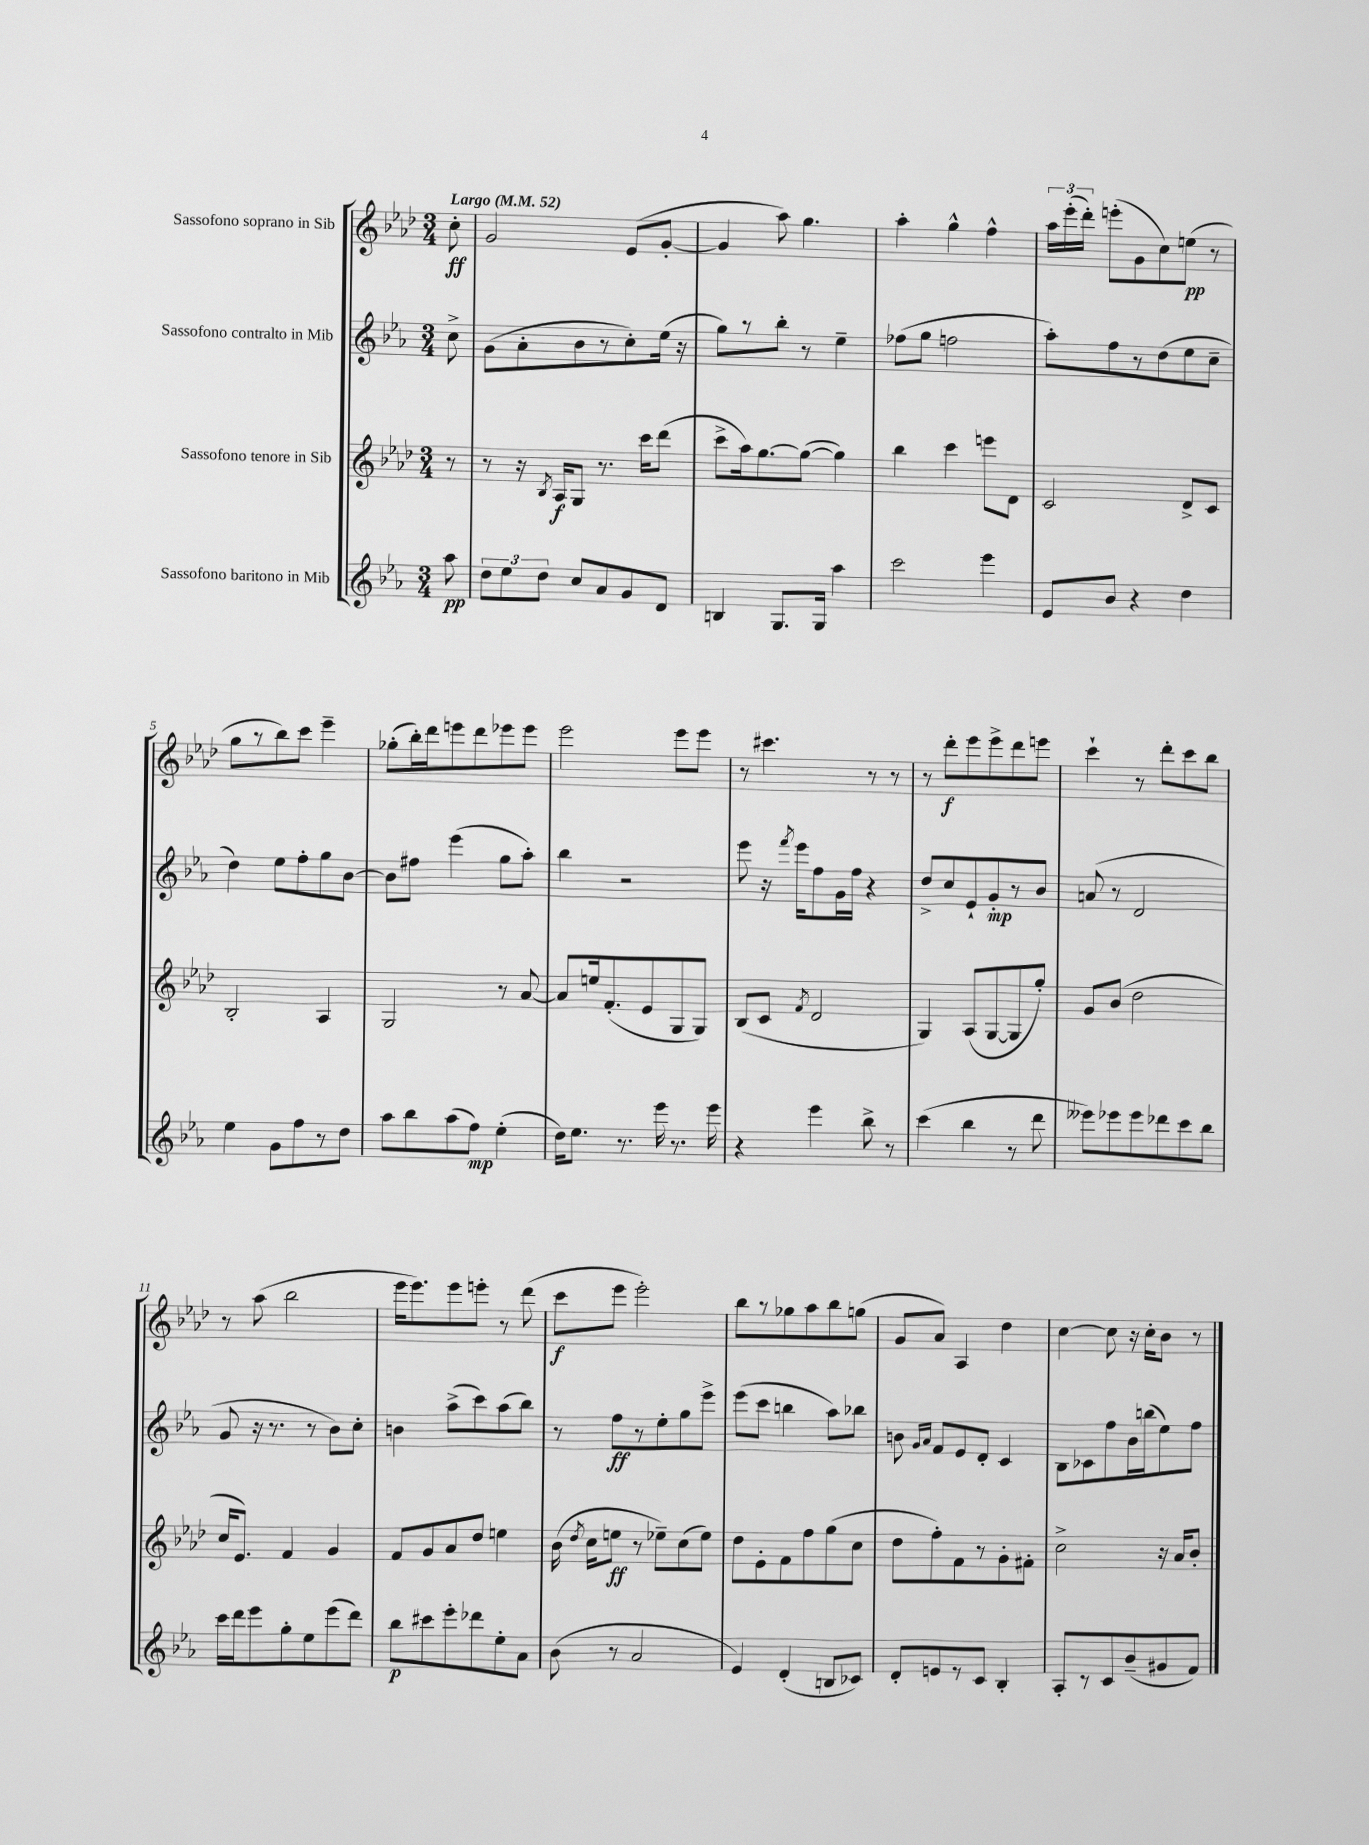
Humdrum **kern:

**kern	**kern	**kern	**kern
*staff4	*staff3	*staff2	*staff1
*clefG2	*clefG2	*clefG2	*clefG2
*k[b-e-a-]	*k[b-e-a-d-]	*k[b-e-a-]	*k[b-e-a-d-]
*M3/4	*M3/4	*M3/4	*M3/4
*MM52	*MM52	*MM52	*MM52
8aa-	8r	8cc^	8cc'
=	=	=	=
12dd	8r	(8g	2g
12ee-	.	.	.
.	16r	8a-'	.
12dd	.	.	.
.	8qB-	.	.
.	16A-	.	.
8cc	8G	8b-	.
8a-	8.r	8r	.
8g	.	8cc')	(8e-
.	16ccc	.	.
8d	(8ddd-	(16ee-	[8g'
.	.	16r	.
=	=	=	=
4B	8ccc^	8gg)	4g]
.	16aa-)	8r	.
.	[8.gg	.	.
8.G	.	8bb-'	8aa-)
.	(8gg_	8r	4.gg
16G	.	.	.
4aa-	4gg])	4ee-~	.
=	=	=	=
2ccc	4bb-	(8ff-	4aa-'
.	.	8gg	.
.	4ccc	2ff	4gg^^
4eee-	8eee	.	4ff^^
.	8d-	.	.
=	=	=	=
8e-	2c	8aa-')	24aa-
.	.	.	(24eee-'
.	.	.	24ddd-')
8b-	.	8ff	(8eee'
4r	.	8r	8g
.	.	(8dd	8cc)
4dd	8d-^	8ee-	(8ee
.	8c	8cc~	8r
=	=	=	=
4ee-	2B-'	4dd)	8gg
.	.	.	8r
8g	.	8ee-	8bb-)
8ff	.	8ff'	8ccc
8r	4A-	8gg	4eee-~
8dd	.	[8b-	.
=	=	=	=
8aa-	2G	8b-]	(8gg-'
8bb-	.	8ff#	16bb-')
.	.	.	16ddd-
(8aa-	.	(4eee-	8eee
8ff)	.	.	8ddd-
(4ee-'	8r	8gg	8eee-
.	[8a-	8aa-')	8eee-
=	=	=	=
16dd)	8a-]	4bb-	2eee-
8.ee-	.	.	.
.	16ee	.	.
.	(8.f'	.	.
8.r	.	2r	.
.	8e-	.	.
16eee-	.	.	.
8.r	8G	.	8eee-
.	8G)	.	8eee-
16eee-	.	.	.
=	=	=	=
4r	(8B-	8eee-	8r
.	8c	16r	4.ccc#
.	.	8qfff	.
.	.	16eee-	.
.	8qf	.	.
4eee-	2d-	8ff	.
.	.	16g	.
.	.	16ff	.
8bb-^	.	4r	8r
8r	.	.	8r
=	=	=	=
(4ccc	4G)	8dd^	8r
.	.	8cc	8ddd-'
4bb-	(8A-	8e-`	8eee-
.	[8G	8g'	8eee-^
8r	8G]	8r	8ddd-
8ddd	8gg')	8b-	8eee
=	=	=	=
8eee--)	8g	(8a	4ccc`
8eee-	(8b-	8r	.
8eee-	2dd-	2d	8r
8ddd-	.	.	8ddd-'
8ccc	.	.	8ccc
8bb-	.	.	8bb-
=	=	=	=
16ccc	16cc	8g	8r
16ddd	8.e-)	.	.
8eee-	.	16r	(8aa-
.	.	8.r	.
8gg'	4f	.	2bb-
8ee-	.	8r	.
(8eee-	4g	8b-)	.
8ddd)	.	8cc'	.
=	=	=	=
8bb-	8f	4b	16eee-
.	.	.	8.eee-)
8ccc#	8g	.	.
8eee-'	8a-	(8aa-^	8eee-
8ddd-	8dd-	8ccc)	8eee'
8ee-'	4ee	(8aa-	8r
8a-	.	8bb-)	(8ddd-
=	=	=	=
(8b-	(16b-	8r	8ccc
.	8qdd-	.	.
.	16cc	.	.
8r	8ee	8ff	8eee-
2a-	8r	8r	2eee-')
.	8ee-~)	8ee-'	.
.	(8cc	8gg	.
.	8ee-)	8eee-^	.
=	=	=	=
4e-)	8dd-	(8eee-	8bb-
.	8e-'	8ccc	8r
(4d'	8f	4bb	8gg-
.	8ff	.	8aa-
8B	(8gg	8aa-)	8bb-
8c-)	8cc	8bb-	(8gg
=	=	=	=
8d'	8dd-	8b	8g
.	.	16qqg	.
.	.	16qqa-	.
8e	8ff')	8f	8a-)
8r	8f	8e-	4A-
8c	8r	8d'	.
4B-'	8g'	4c	4dd-
.	8f#'	.	.
=	=	=	=
8A-'	2cc^	8B-	[4cc
8r	.	8c-	.
8c	.	8ff	8cc]
(8b-~	.	16b-	16r
.	.	(16bb	16cc'
8g#	16r	8ee-)	8b-
.	16a-	.	.
8f)	8b-'	8ff	8r
==	==	==	==
*-	*-	*-	*-
